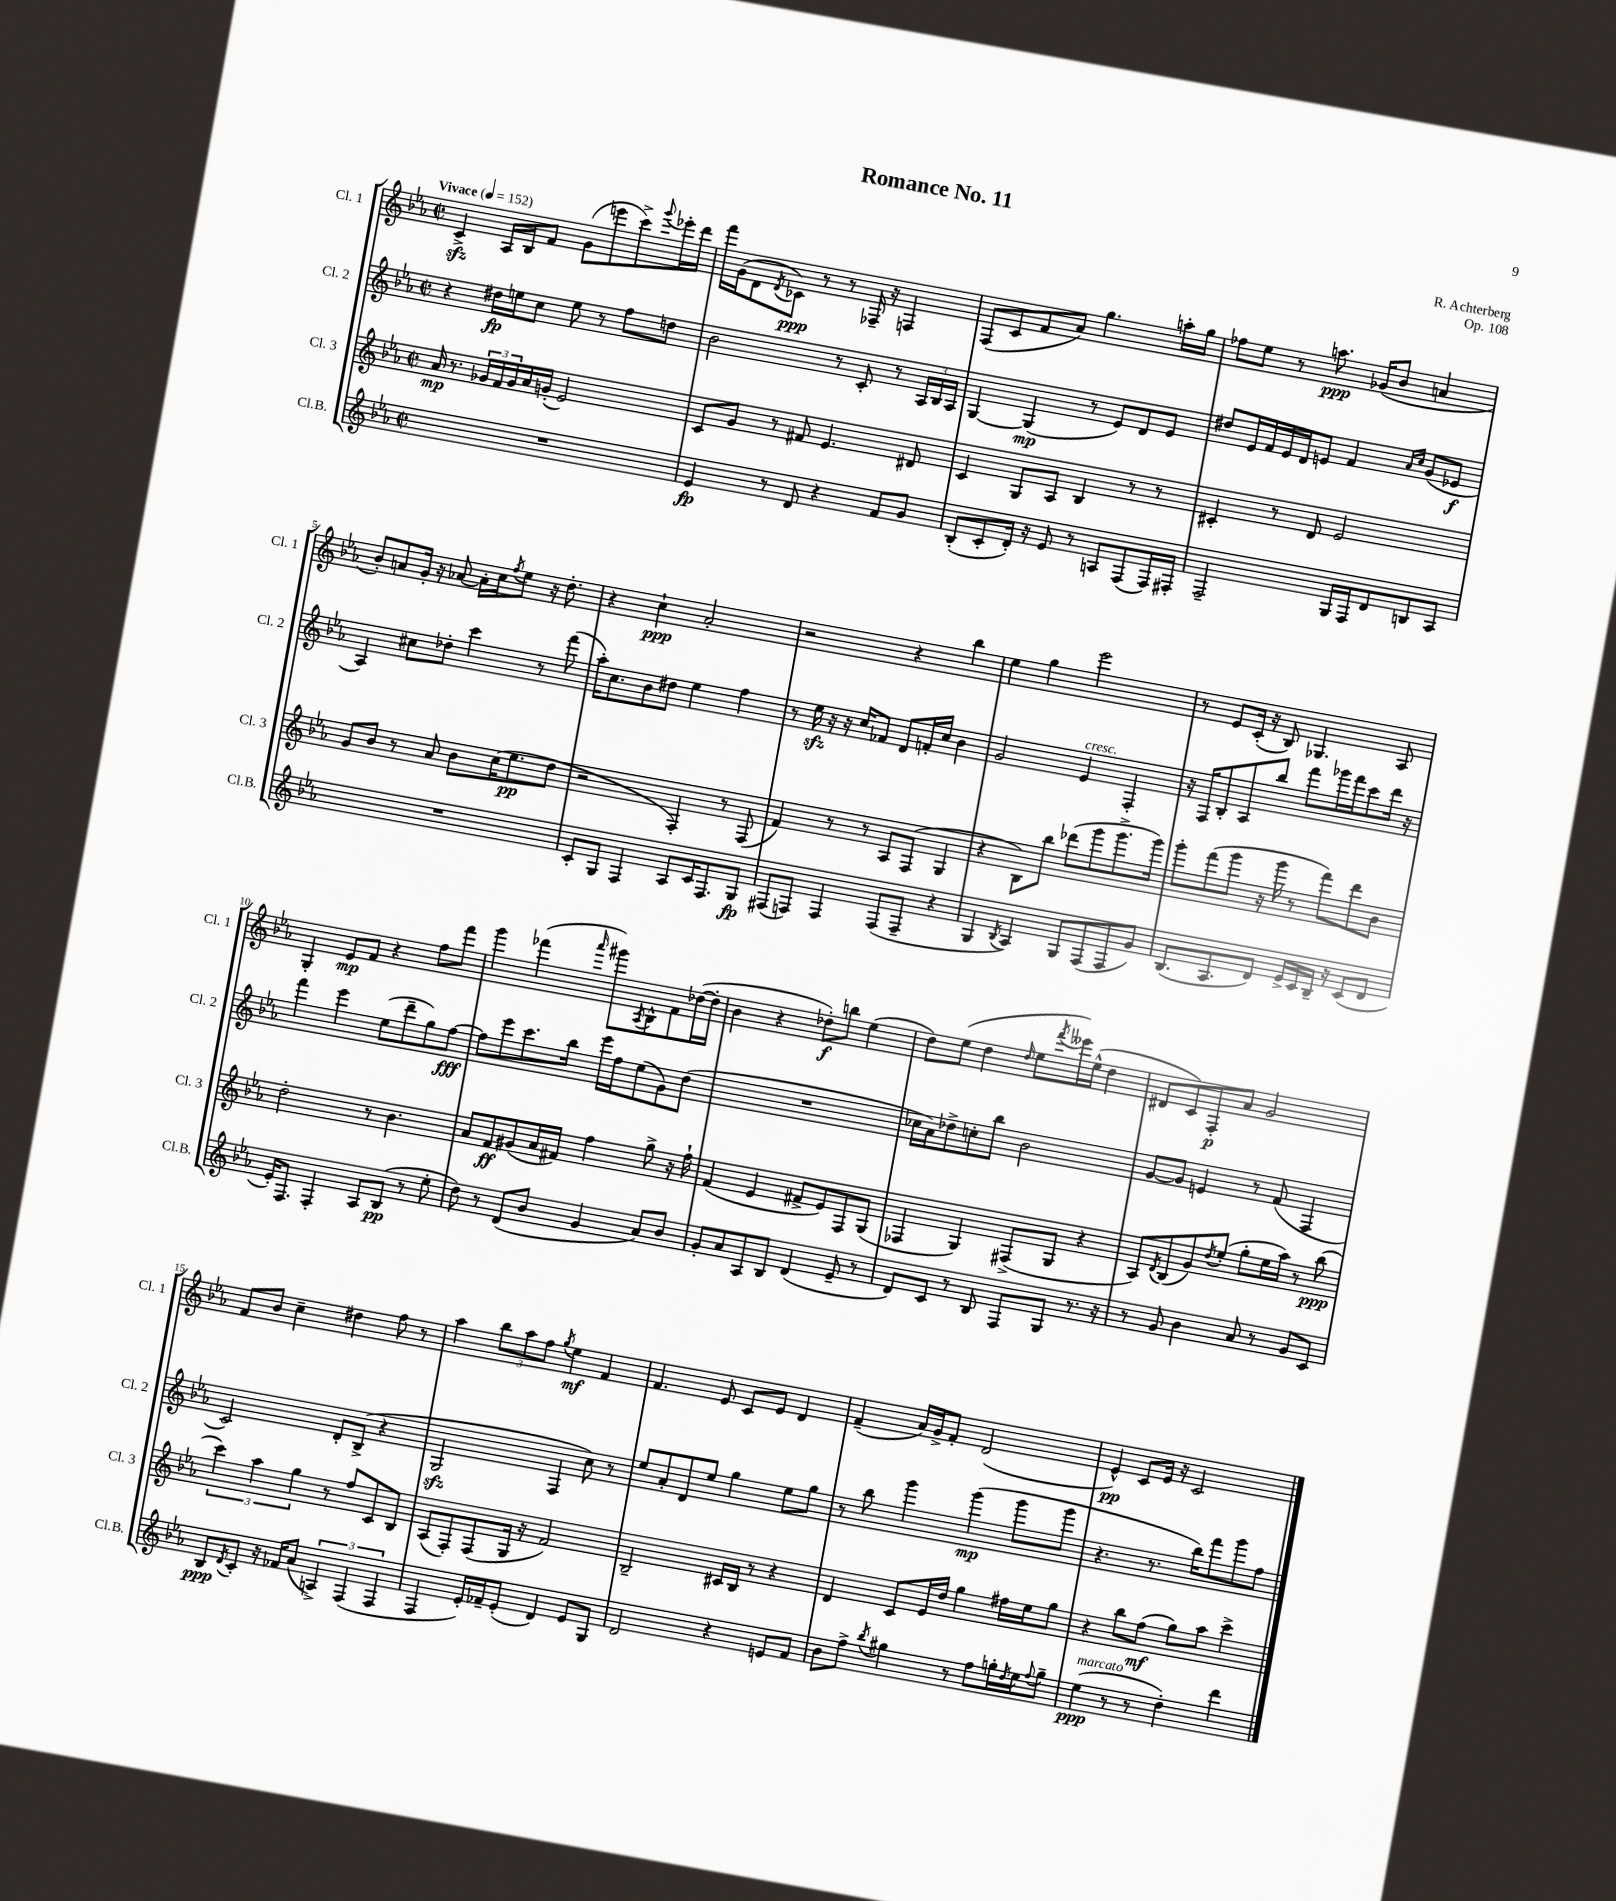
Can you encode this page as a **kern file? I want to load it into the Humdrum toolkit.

**kern	**dynam	**kern	**dynam	**kern	**dynam	**kern	**dynam
*part4	*part4	*part3	*part3	*part2	*part2	*part1	*part1
*staff4	*staff4	*staff3	*staff3	*staff2	*staff2	*staff1	*staff1
*I"Cl.B.	*	*I"Cl. 3	*	*I"Cl. 2	*	*I"Cl. 1	*
*I'Cl.B.	*	*I'Cl. 3	*	*I'Cl. 2	*	*I'Cl. 1	*
*clefG2	*	*clefG2	*	*clefG2	*	*clefG2	*
*k[b-e-a-]	*	*k[b-e-a-]	*	*k[b-e-a-]	*	*k[b-e-a-]	*
*M2/2	*	*M2/2	*	*M2/2	*	*M2/2	*
*met(c|)	*	*met(c|)	*	*met(c|)	*	*met(c|)	*
*MM152	*	*MM152	*	*MM152	*	*MM152	*
=1	=1	=1	=1	=1	=1	=1	=1
!	!	!	!	!	!	!LO:TX:a:B:t=Vivace	!
1r	.	16a-/	mp	4r	.	4czz^/	.
.	.	8.r	.	.	.	.	.
.	.	24g-X/LL	.	16dd#X\LL	fp	16A-/LL	.
.	.	24f/	.	.	.	.	.
.	.	.	.	16een\J	.	16B-/J	.
.	.	24g-/	.	.	.	.	.
.	.	16a-/	.	8cc\J	.	8f/J	.
.	.	(16gn'/JJ	.	.	.	.	.
.	.	2e-/)	.	8ee\	.	(8g\L	.
.	.	.	.	8r	.	8eeen\	.
.	.	.	.	8ff\L	.	8ccc^\)	.
.	.	.	.	.	.	8qqggg/	.
.	.	.	.	8ddn\J	.	16eee-X'\L	.
.	.	.	.	.	.	16ddd\JJ	.
=2	=2	=2	=2	=2	=2	=2	=2
4e-/	fp	8c/L	.	2b-\	.	16fff\LL	.
.	.	.	.	.	.	(16g\J	.
.	.	8g/J	.	.	.	8d\	.
.	.	.	.	.	.	8qd/	.
8r	.	8r	.	.	.	8c-X\J)	ppp
8d/	.	8f#X/	.	.	.	8r	.
4r	.	4.e-/	.	8r	.	8r	.
.	.	.	.	8c'/	.	16F-X~/	.
.	.	.	.	.	.	16r	.
8f/L	.	.	.	8r	.	4Fn/	.
8g/J	.	8d#X/	.	24A-/LL	.	.	.
.	.	.	.	24B-/	.	.	.
.	.	.	.	24A-/JJ	.	.	.
=3	=3	=3	=3	=3	=3	=3	=3
(8B-'/L	.	4c/	.	[4G/	.	(8F/L	.
8c'/	.	.	.	.	.	8c/	.
16d'/Jk)	.	8G/L	.	(4G/]	mp	8f/	.
16r	.	.	.	.	.	.	.
8e-/	.	8A-/J	.	.	.	8a-/J)	.
8r	.	4B-/	.	8r	.	4.gg\	.
8An/L	.	.	.	8e-/L)	.	.	.
(8F/	.	8r	.	8d/	.	.	.
16F/L)	.	8r	.	8e-/J	.	16aan'\LL	.
16F#X'/JJ	.	.	.	.	.	16gg\JJ	.
=4	=4	=4	=4	=4	=4	=4	=4
2F~/	.	4c#X'/	.	8dd#X/L	.	8ff-X\L	.
.	.	.	.	16e-/L	.	8ee-\J	.
.	.	.	.	16f/	.	.	.
.	.	8r	.	16e-/	.	8r	.
.	.	.	.	16d/J	.	.	.
.	.	8d/	.	8en/J	.	8.aan\	ppp
16G/LL	.	2e-/	.	4f/	.	.	.
16F/J	.	.	.	.	.	(16g-X/KL	.
8d/	.	.	.	.	.	8b-/J	.
.	.	.	.	16qqa-/LL	.	.	.
.	.	.	.	16qqcc/JJ	.	.	.
8Bn/	.	.	.	(8g/L	.	4an/	.
8A-/J	.	.	.	8e-X/J	f	.	.
!!LO:LB:g=z
=5	=5	=5	=5	=5	=5	=5	=5
1r	.	8g/L	.	4A-/)	.	8b-'/L)	.
.	.	8b-/J	.	.	.	8an/	.
.	.	8r	.	8cc#X\L	.	16g'/Jk	.
.	.	.	.	.	.	16r	.
.	.	8a-/	.	8dd-X'\J	.	[8a-X/	.
.	.	8b-\L	.	4ccc\	.	16a-'\LL]	.
.	.	.	.	.	.	16cc\J	.
.	.	.	.	.	.	8qff/	.
.	.	(16cc\K	.	.	.	8ee-\J	.
.	.	8.ee-\	pp	.	.	.	.
.	.	.	.	8r	.	16r	.
.	.	.	.	.	.	8.dd'\	.
.	.	8dd\J	.	(8fff\	.	.	.
=6	=6	=6	=6	=6	=6	=6	=6
8c'/L	.	2r	.	16aa-'\KL)	.	4r	.
.	.	.	.	8.cc\	.	.	.
8G/J	.	.	.	.	.	.	.
4F/	.	.	.	8b-\	.	4cc`\	ppp
.	.	.	.	8dd#X\J	.	.	.
8A-/L	.	4F'/)	.	4ee-\	.	2a-'/	.
16c/K	.	.	.	.	.	.	.
8.F/	.	.	.	.	.	.	.
.	.	8r	.	4ff\	.	.	.
8G/J	fp	(8F/	.	.	.	.	.
=7	=7	=7	=7	=7	=7	=7	=7
(8F#X/L	.	4f/)	.	8r	.	2r	.
8Fn/J)	.	.	.	16ee-zz\	.	.	.
.	.	.	.	16r	.	.	.
4F/	.	8r	.	16r	.	.	.
.	.	.	.	16cc/KL	.	.	.
.	.	8r	.	8f-X/J	.	.	.
(8F/L	.	8A-/L	.	8d/L	.	4r	.
8F~/J	.	(8F/J	.	16fn'/L	.	.	.
.	.	.	.	16cc/JJ	.	.	.
4r	.	4G/	.	4b-\	.	4bb-\	.
=8	=8	=8	=8	=8	=8	=8	=8
4G/	.	4r	.	2g/	.	4ee-\	.
8qB-/	.	.	.	.	.	.	.
4A-/)	.	8B-\L)	.	.	.	4gg\	.
.	.	8bb-\J	.	.	.	.	.
!	!	!	!	!LO:TX:a:i:t=cresc.	!	!	!
8G/L	.	(8ddd-X\L	.	4e-/	.	2eee-\	.
(8F/	.	8ggg\	.	.	.	.	.
8F/	.	8.ggg^\	.	4F'/	.	.	.
8g/J)	.	.	.	.	.	.	.
.	.	16ggg\Jk)	.	.	.	.	.
=9	=9	=9	=9	=9	=9	=9	=9
(8.B-/L	.	8ggg'\L	.	16r	.	8r	.
.	.	.	.	16F/KL	.	.	.
.	.	(8fff\	.	8B-'/	.	8e-/L	.
8.A-/	.	.	.	.	.	.	.
.	.	8ggg\J	.	8A-/	.	(16c'/Jk	.
.	.	.	.	.	.	16r	.
8d/J)	.	16r	.	8bb-/J	.	8B-/)	.
.	.	16ggg\	.	.	.	.	.
16e-^/LL	.	8r	.	8fff\L	.	4.G-X/	.
16c/	.	.	.	.	.	.	.
16B-~/JJ	.	8fff\L)	.	16ggg-X\L	.	.	.
16r	.	.	.	16fff\J	.	.	.
(8c/L	.	8ddd\	.	8ccc\	.	.	.
8d/J	.	8b-\J	.	16ddd\Jk	.	8A-/	.
.	.	.	.	16r	.	.	.
!!LO:LB:g=z
=10	=10	=10	=10	=10	=10	=10	=10
16e-'/KL)	.	2dd'\	.	4fff\	.	4G'/	.
8.F/J	.	.	.	.	.	.	.
4F'/	.	.	.	4eee-\	.	8e-/L	mp
.	.	.	.	.	.	8f/J	.
8A-/L	.	8r	.	(8ee-\L	.	4r	.
(8B-/J	pp	4.b-\	.	8ddd~\	.	.	.
8r	.	.	.	8gg\)	.	8ff\L	.
8ee-'\	.	.	.	[8ff\J	fff	8fff\J	.
=11	=11	=11	=11	=11	=11	=11	=11
8dd\)	.	8a-/L	.	8ff\L]	.	4ggg\	.
8r	.	8f/	ff	8eee-\	.	.	.
(8d/L	.	(8g#X/	.	8.ccc\	.	(4fff-X\	.
8b-/J	.	16a-/L	.	.	.	.	.
.	.	16f#X/JJ)	.	16bb-\Jk	.	.	.
.	.	.	.	.	.	16qqaaa-/	.
4g/	.	4ff\	.	16eee-\LL	.	8ggg#X\L)	.
.	.	.	.	16ff\J	.	.	.
.	.	.	.	.	.	8qA-/	.
.	.	.	.	(8ee-\	.	8B-^^\	.
8a-/L)	.	8gg^\	.	8g\)	.	8f\	.
8b-/J	.	16r	.	(8dd\J	.	([16dd-X\L	.
.	.	16ff`\	.	.	.	16dd-'\JJ]	.
=12	=12	=12	=12	=12	=12	=12	=12
8g'/L	.	(4f/	.	1r	.	4b-\	.
8a-/	.	.	.	.	.	.	.
8A-/	.	4e-/	.	.	.	4r	.
8B-/J	.	.	.	.	.	.	.
(4d/	.	8f#X^/L	.	.	.	8dd-X'\L)	f
.	.	8e-/)	.	.	.	8bbn\J	.
8e-~/	.	8F/	.	.	.	(4ee-\	.
8r	.	(8G/J	.	.	.	.	.
=13	=13	=13	=13	=13	=13	=13	=13
8d/L)	.	4F-X/	.	16cc-X\LL	.	8dd\L)	.
.	.	.	.	16a-\J)	.	.	.
8c/J	.	.	.	8dd-X^\	.	(8ee-\J	.
8r	.	4G/)	.	8ccn'\	.	4dd\	.
8B-/	.	.	.	8bb-\J	.	.	.
.	.	.	.	.	.	16qqdd/	.
8F/L	.	(8F#X^/L	.	2b-\	.	8ee-\L	.
.	.	.	.	.	.	8qfff/	.
8G/J	.	8G/J	.	.	.	16eee--X\L)	.
.	.	.	.	.	.	(16ee-^^\JJ	.
8.r	.	4r	.	.	.	4dd\	.
16r	.	.	.	.	.	.	.
=14	=14	=14	=14	=14	=14	=14	=14
8r	.	8A-/L)	.	[8g/L	.	8d#X/L	.
.	.	8qd/	.	.	.	.	.
8g/	.	(8B-/	.	8g/J]	.	8c/)	.
4b-\	.	8g/)	.	4en/	.	8F'/	p
.	.	8qdd/	.	.	.	.	.
.	.	(8ee-'/J	.	.	.	8a-/J	.
8a-/	.	8gg'\L	.	8r	.	2g/	.
8r	.	16ee-\L	.	(8f/	.	.	.
.	.	16aa-\JJ)	.	.	.	.	.
8g/L	.	8r	.	4F/	.	.	.
8c/J	.	(8bb-\	ppp	.	.	.	.
!!LO:LB:g=z
=15	=15	=15	=15	=15	=15	=15	=15
8B-/L	ppp	6ccc\)	.	2c/)	.	8f/L	.
8qd/	.	.	.	.	.	.	.
8c'/J	.	.	.	.	.	8b-/J	.
.	.	6aa-\	.	.	.	.	.
16r	.	.	.	.	.	4cc~\	.
16f-X/KL	.	.	.	.	.	.	.
.	.	6gg\	.	.	.	.	.
(8a-/J	.	.	.	.	.	.	.
6An^/)	.	8r	.	8d'/L	.	4dd#X\	.
.	.	8ff/L	.	(8B-^/J	.	.	.
(6F/	.	.	.	.	.	.	.
.	.	8c/	.	4r	.	8ff\	.
6F/	.	.	.	.	.	.	.
.	.	8B-/J	.	.	.	8r	.
=16	=16	=16	=16	=16	=16	=16	=16
4F/	.	(8A-/L	.	2Gzz/	.	4aa-\	.
.	.	8F'/)	.	.	.	.	.
16e-'/LL)	.	(8F/	.	.	.	12bb-\L	.
16f-X~/J	.	.	.	.	.	.	.
.	.	.	.	.	.	12aa-\	.
(8e-'/J	.	16G/Jk	.	.	.	.	.
.	.	.	.	.	.	12ff\J	.
.	.	16r	.	.	.	.	.
.	.	.	.	.	.	8qgg/	.
4d/)	.	2f/)	.	4F/	.	4ee-\	mf
8e-/L	.	.	.	8cc\)	.	4f/	.
8G/J	.	.	.	8r	.	.	.
=17	=17	=17	=17	=17	=17	=17	=17
2d/	.	2B-~/	.	8ee-/L	.	4.f/	.
.	.	.	.	8a-'/	.	.	.
.	.	.	.	8d/	.	.	.
.	.	.	.	8ee-/J	.	8e-/	.
4r	.	16c#X/LL	.	4gg\	.	8c/L	.
.	.	16B-/JJ	.	.	.	.	.
.	.	8r	.	.	.	8e-/J	.
8en/L	.	4r	.	8ee-\L	.	4d/	.
8f/J	.	.	.	8gg\J	.	.	.
=18	=18	=18	=18	=18	=18	=18	=18
8b-\L	.	4d/	.	8r	.	(4f~/	.
8ff^\J	.	.	.	8bb-\	.	.	.
8qbb-/	.	.	.	.	.	.	.
4gg#X\	.	8c/L	.	4ggg\	.	16a-/LL)	.
.	.	.	.	.	.	16g^/J	.
.	.	16e-/L	.	.	.	8f'/J	.
.	.	16dd/JJ	.	.	.	.	.
8r	.	4gg\	.	(4ggg\	mp	(2d/	.
8ff\L	.	.	.	.	.	.	.
16ggn'\L	.	16ff#X\LL	.	8ggg\L	.	.	.
8qdd/	.	.	.	.	.	.	.
16ee-\J	.	16ee-\J	.	.	.	.	.
8qqff/	.	.	.	.	.	.	.
8gg~\J	.	8gg\J	.	8ggg\J	.	.	.
=19	=19	=19	=19	=19	=19	=19	=19
!LO:TX:a:i:t=marcato	!	!	!	!	!	!	!
(4ee-\	ppp	4r	.	4.r	.	4e-^^/)	pp
8r	.	8bb-\L	.	.	.	8c/L	.
8r	.	(8ff\J	mf	8.r	.	16e-/Jk	.
.	.	.	.	.	.	16r	.
4dd'\)	.	8gg\L)	.	.	.	2c/	.
.	.	.	.	16bb-\KL)	.	.	.
.	.	8aa-\J	.	8fff\	.	.	.
4ddd\	.	4ccc^\	.	8ggg\	.	.	.
.	.	.	.	8ff\J	.	.	.
==	==	==	==	==	==	==	==
*-	*-	*-	*-	*-	*-	*-	*-
